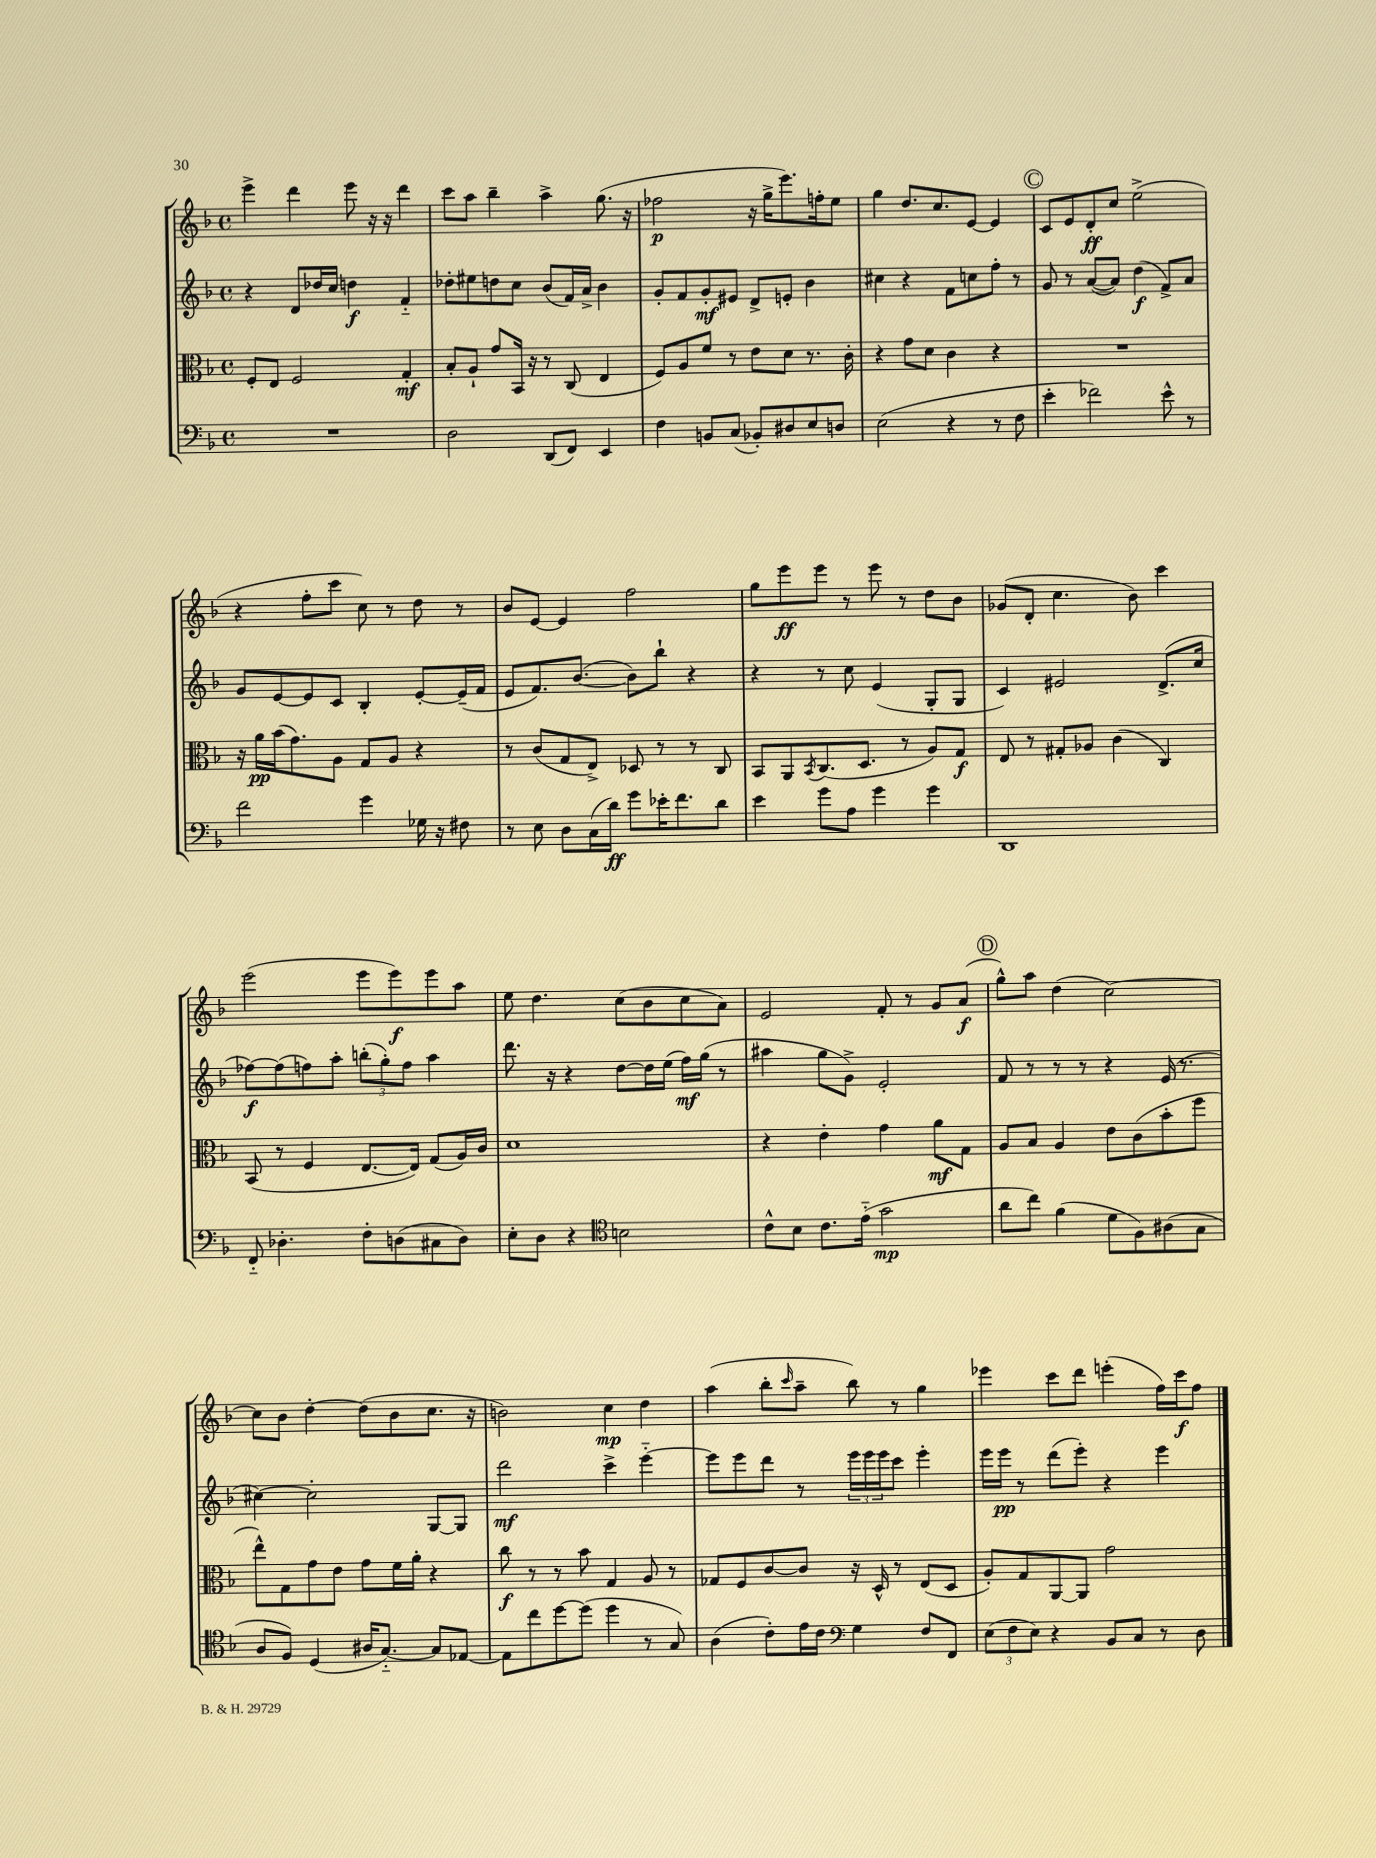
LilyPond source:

<<
\new StaffGroup <<
\new Staff = "s0" {
    \clef treble \key f \major \defaultTimeSignature \time 4/4
    e'''4-> d'''4 e'''8 r16 r16 d'''4 |
    c'''8 a''8 bes''4-- a''4-> g''8.( r16 |
    fes''2\p r16 g''16-> e'''8.) f''16-. e''8 |
    g''4 d''8. c''8. e'8~ e'4 |
    \mark \markup { \circle "C" } c'8 e'8 d'8-.\ff c''8 e''2->( |
    r4 f''8-. c'''8 c''8) r8 d''8 r8 |
    bes'8 e'8~ e'4 f''2 |
    g''8 e'''8\ff e'''8 r8 e'''8 r8 d''8 bes'8 |
    ges'8( d'8-. c''4. bes'8) c'''4 |
    e'''2( e'''8 e'''8\f) e'''8 a''8 |
    e''8 d''4. c''8( bes'8 c''8 a'8) |
    e'2 f'8-. r8 g'8 a'8\f( |
    \mark \markup { \circle "D" } g''8-^) a''8 d''4( c''2~) |
    c''8 bes'8 d''4~-. d''8( bes'8 c''8. r16 |
    b'2) c''4\mp d''4 |
    a''4( bes''8-. \grace { c'''16 } a''8-- bes''8) r8 g''4 |
    ees'''4 c'''8 d'''8 e'''4-.( f''16) c'''16\f f''8 \bar "|." |
}
\new Staff = "s1" {
    \clef treble \key f \major \defaultTimeSignature \time 4/4
    r4 d'8 des''16 c''16 d''4\f f'4-_ |
    des''8-. eis''8 d''8 c''8 bes'8( f'16) a'16-> bes'4 |
    g'8-. f'8 g'8-.\mf eis'8 d'8-> e'8-. bes'4 |
    cis''4 r4 f'8 c''8 f''8-. r8 |
    \mark \markup { \circle "C" } g'8 r8 a'8~( a'8) d''4\f( f'8->) a'8 |
    g'8 e'8~ e'8 c'8 bes4-. e'8~-. e'16--( f'16 |
    e'8 f'8.) bes'8.~( bes'8) bes''8-! r4 |
    r4 r8 c''8 e'4( g8-. g8 |
    c'4) eis'2 d'8.->( c''16 |
    fes''8~\f) fes''8( f''8) a''8-. \tuplet 3/2 { b''8-.( g''8-.) f''8 } a''4 |
    d'''8. r16 r4 d''8~ d''16 e''16( f''16\mf) g''16( r8 |
    ais''4 g''8 g'8->) e'2-. |
    \mark \markup { \circle "D" } f'8 r8 r8 r8 r4 e'16( r8. |
    cis''4~) cis''2-. g8~ g8 |
    d'''2\mf c'''4-> e'''4~-_ |
    e'''8 e'''8 d'''8 r8 \tuplet 3/2 { e'''16 e'''16 e'''16 } c'''8 e'''4-. |
    e'''16 e'''16\pp r8 d'''8( e'''8-.) r4 e'''4 \bar "|." |
}
\new Staff = "s2" {
    \clef alto \key f \major \defaultTimeSignature \time 4/4
    f8-. e8 f2 g4-.\mf |
    bes8-. a8-! g'8 bes,16 r16 r8 c8( e4 |
    f8) a8 f'8 r8 e'8 d'8 r8. c'16-. |
    r4 g'8 d'8 c'4 r4 |
    \mark \markup { \circle "C" } R1 |
    r16 a'16\pp bes'16( g'8.) a8 g8 a8 r4 |
    r8 c'8( g8 e8->) des8 r8 r8 c8 |
    bes,8 a,8 \acciaccatura { bes,8 } c8.( d8. r8 a8) g8\f |
    e8 r8 gis8-. aes8 c'4( c4) |
    bes,8( r8 f4 e8.~ e16) g8( a16) c'16 |
    d'1 |
    r4 e'4-. g'4 a'8\mf g8 |
    \mark \markup { \circle "D" } a8 bes8 a4 e'8 c'8( bes'8-. f''8 |
    e''8-^) g8 g'8 e'8 g'8 f'16 a'16-. r4 |
    c''8\f r8 r8 bes'8 g4 a8 r8 |
    ges8 f8 c'8~ c'8 r16 d16-^ r8 e8( d8 |
    a8-.) g8 a,8~ a,8 g'2 \bar "|." |
}
\new Staff = "s3" {
    \clef bass \key f \major \defaultTimeSignature \time 4/4
    R1 |
    d2 d,8( f,8) e,4 |
    f4 b,8 c8( bes,8-.) dis8 e8 d8 |
    e2( r4 r8 f8 |
    \mark \markup { \circle "C" } e'4-. fes'2) e'8-^ r8 |
    f'2 g'4 ges16 r16 fis8 |
    r8 e8 d8 c16( d'16\ff) g'8 ees'16-. f'8. d'8 |
    e'4 g'8 a8 g'4 g'4 |
    d,1 |
    f,8-_ des4.-. f8-. d8( cis8 d8) |
    e8-. d8 r4 \clef tenor b2 |
    c'8-^ bes8 c'8. e'16-_( g'2\mp |
    \mark \markup { \circle "D" } a'8 c''8) f'4( d'8 f8) ais8( g8 |
    a8 f8) d4( ais16 g8.~-_) g8 ees8~ |
    ees8 c''8 d''8~ d''8( d''4 r8 g8) |
    a4( c'8-.) e'16 c'16 \clef bass g4 f8 f,8 |
    \tuplet 3/2 { e8( f8 e8) } r4 bes,8 c8 r8 d8 \bar "|." |
}
>>
>>
\layout { \context { \Score \remove "Bar_number_engraver" } }
